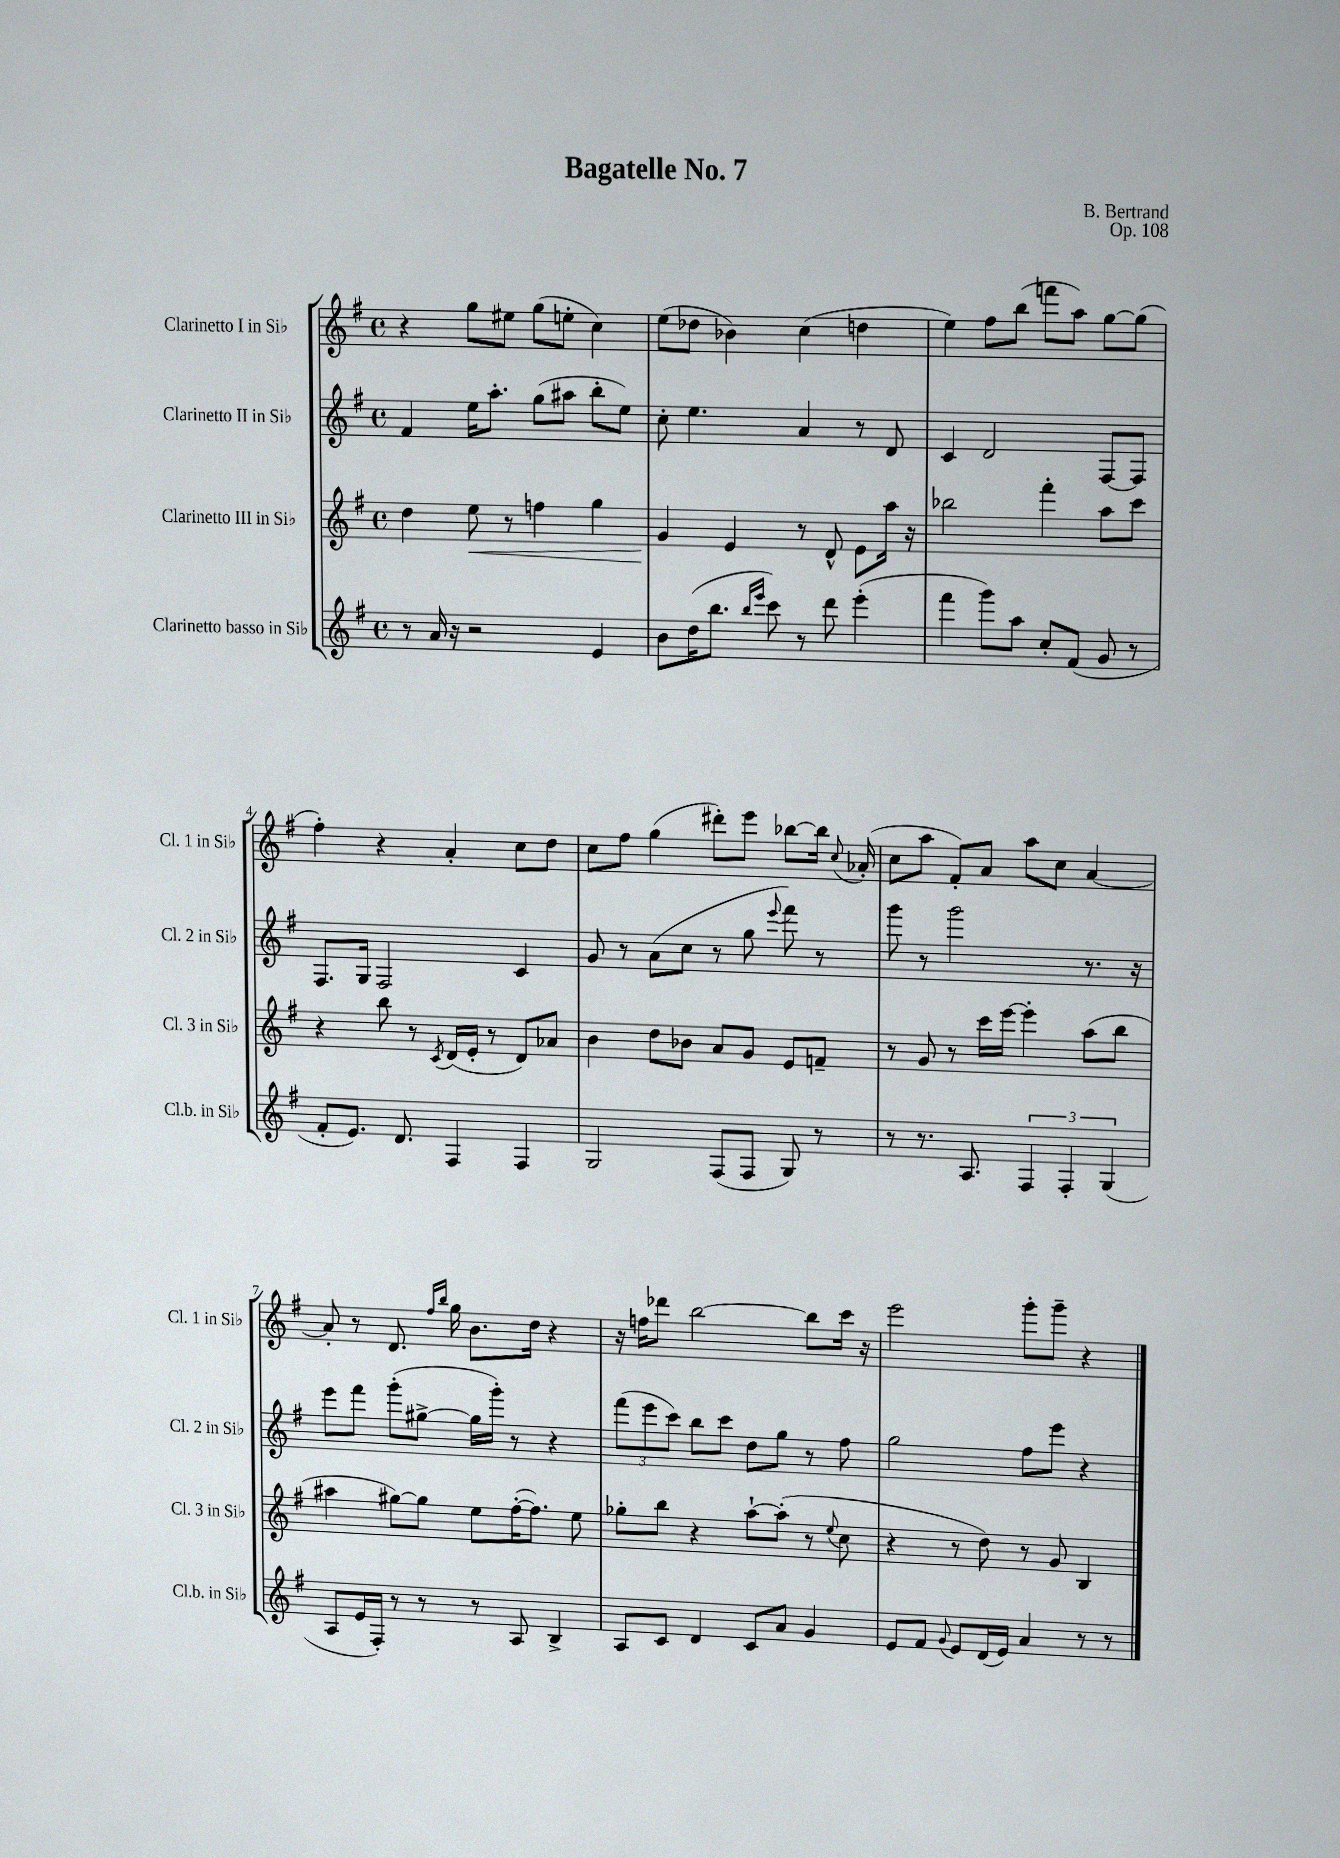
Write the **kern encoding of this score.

**kern	**kern	**kern	**kern
*staff4	*staff3	*staff2	*staff1
*clefG2	*clefG2	*clefG2	*clefG2
*k[f#]	*k[f#]	*k[f#]	*k[f#]
*M4/4	*M4/4	*M4/4	*M4/4
*met(c)	*met(c)	*met(c)	*met(c)
8r	4dd	4f#	4r
16a	.	.	.
16r	.	.	.
2r	8ee	16ee	8gg
.	.	8.aa'	.
.	8r	.	8ee#
.	4ff	(8gg	(8gg
.	.	8aa#	8ee'
4e	4gg	8bb'	4cc)
.	.	8ee)	.
=	=	=	=
8b	4g	8cc'	(8ee
(16dd	.	4.ee	8dd-
8.bb	.	.	.
.	4e	.	4b-)
16qqbb	.	.	.
16qqeee	.	.	.
8ccc)	.	.	.
8r	8r	4a	(4cc
8ddd	8d^^	.	.
(4eee'	8e	8r	4dd
.	16aa	8d	.
.	16r	.	.
=	=	=	=
4fff#	2bb-	4c	4ee)
8ggg)	.	2d	8ff#
8aa	.	.	(8bb
8cc'	4fff#'	.	8fff
(8f#	.	.	8aa)
8g	8aa	[8F#	[8gg
8r	8ccc	8F#]	(8gg]
=	=	=	=
8f#'	4r	8.F#	4ff#')
8.e)	.	.	.
.	.	16G	.
.	8bb	2F#	4r
8.d	.	.	.
.	8r	.	.
.	8qc	.	.
4F#	(16d	.	4a'
.	16e'	.	.
.	8r	.	.
4F#	8d)	4c	8cc
.	8a-	.	8dd
=	=	=	=
2G	4b	8g	8cc
.	.	8r	8ff#
.	8dd	(8a	(4gg
.	8b-	8cc	.
(8F#	8a	8r	8ddd#')
8F#	8g	8gg	8eee
.	.	8qqeee	.
8G)	8e	8fff#)	[8bb-
8r	8f~	8r	16bb-]
.	.	.	8qqcc
.	.	.	(16a-'
=	=	=	=
8r	8r	8ggg	8cc
8.r	8g	8r	8aa
.	8r	2ggg	8f#')
8.A	.	.	.
.	16ccc	.	8a
.	[16eee	.	.
6F#	4eee']	.	8aa
.	.	.	8cc
6F#'	.	.	.
.	(8aa	8.r	[4a
(6G	.	.	.
.	8bb	.	.
.	.	16r	.
=	=	=	=
8A	4aa#	8eee	8a']
16e	.	8fff#	8r
16F#')	.	.	.
8r	[8gg#)	(8ggg'	8.d
8r	8gg#]	[8gg#^	.
.	.	.	16qqff#
.	.	.	16qqbb
.	.	.	16gg
8r	8ee	16gg#]	8.b
.	.	16ggg')	.
8A	([16ff#'	8r	.
.	8.ff#])	.	16dd
4B^	.	4r	4r
.	8ee	.	.
=	=	=	=
8A	8gg-'	(12fff#	16r
.	.	.	16ff
.	.	12eee	.
8c	8bb	.	8ddd-
.	.	12ccc)	.
4d	4r	8bb	[2bb
.	.	8ccc	.
8c	[8aa`	8dd	.
8a	(8aa']	8gg	.
4g	8r	8r	8bb]
.	8qqee	.	.
.	8cc	8ff#	16ccc
.	.	.	16r
=	=	=	=
8e	4r	2gg	2eee
8f#	.	.	.
8qqg	.	.	.
8e	8r	.	.
(16d	8dd)	.	.
16e)	.	.	.
4a	8r	8ff#	8ggg'
.	8g	8eee	8ggg~
8r	4B	4r	4r
8r	.	.	.
==	==	==	==
*-	*-	*-	*-
